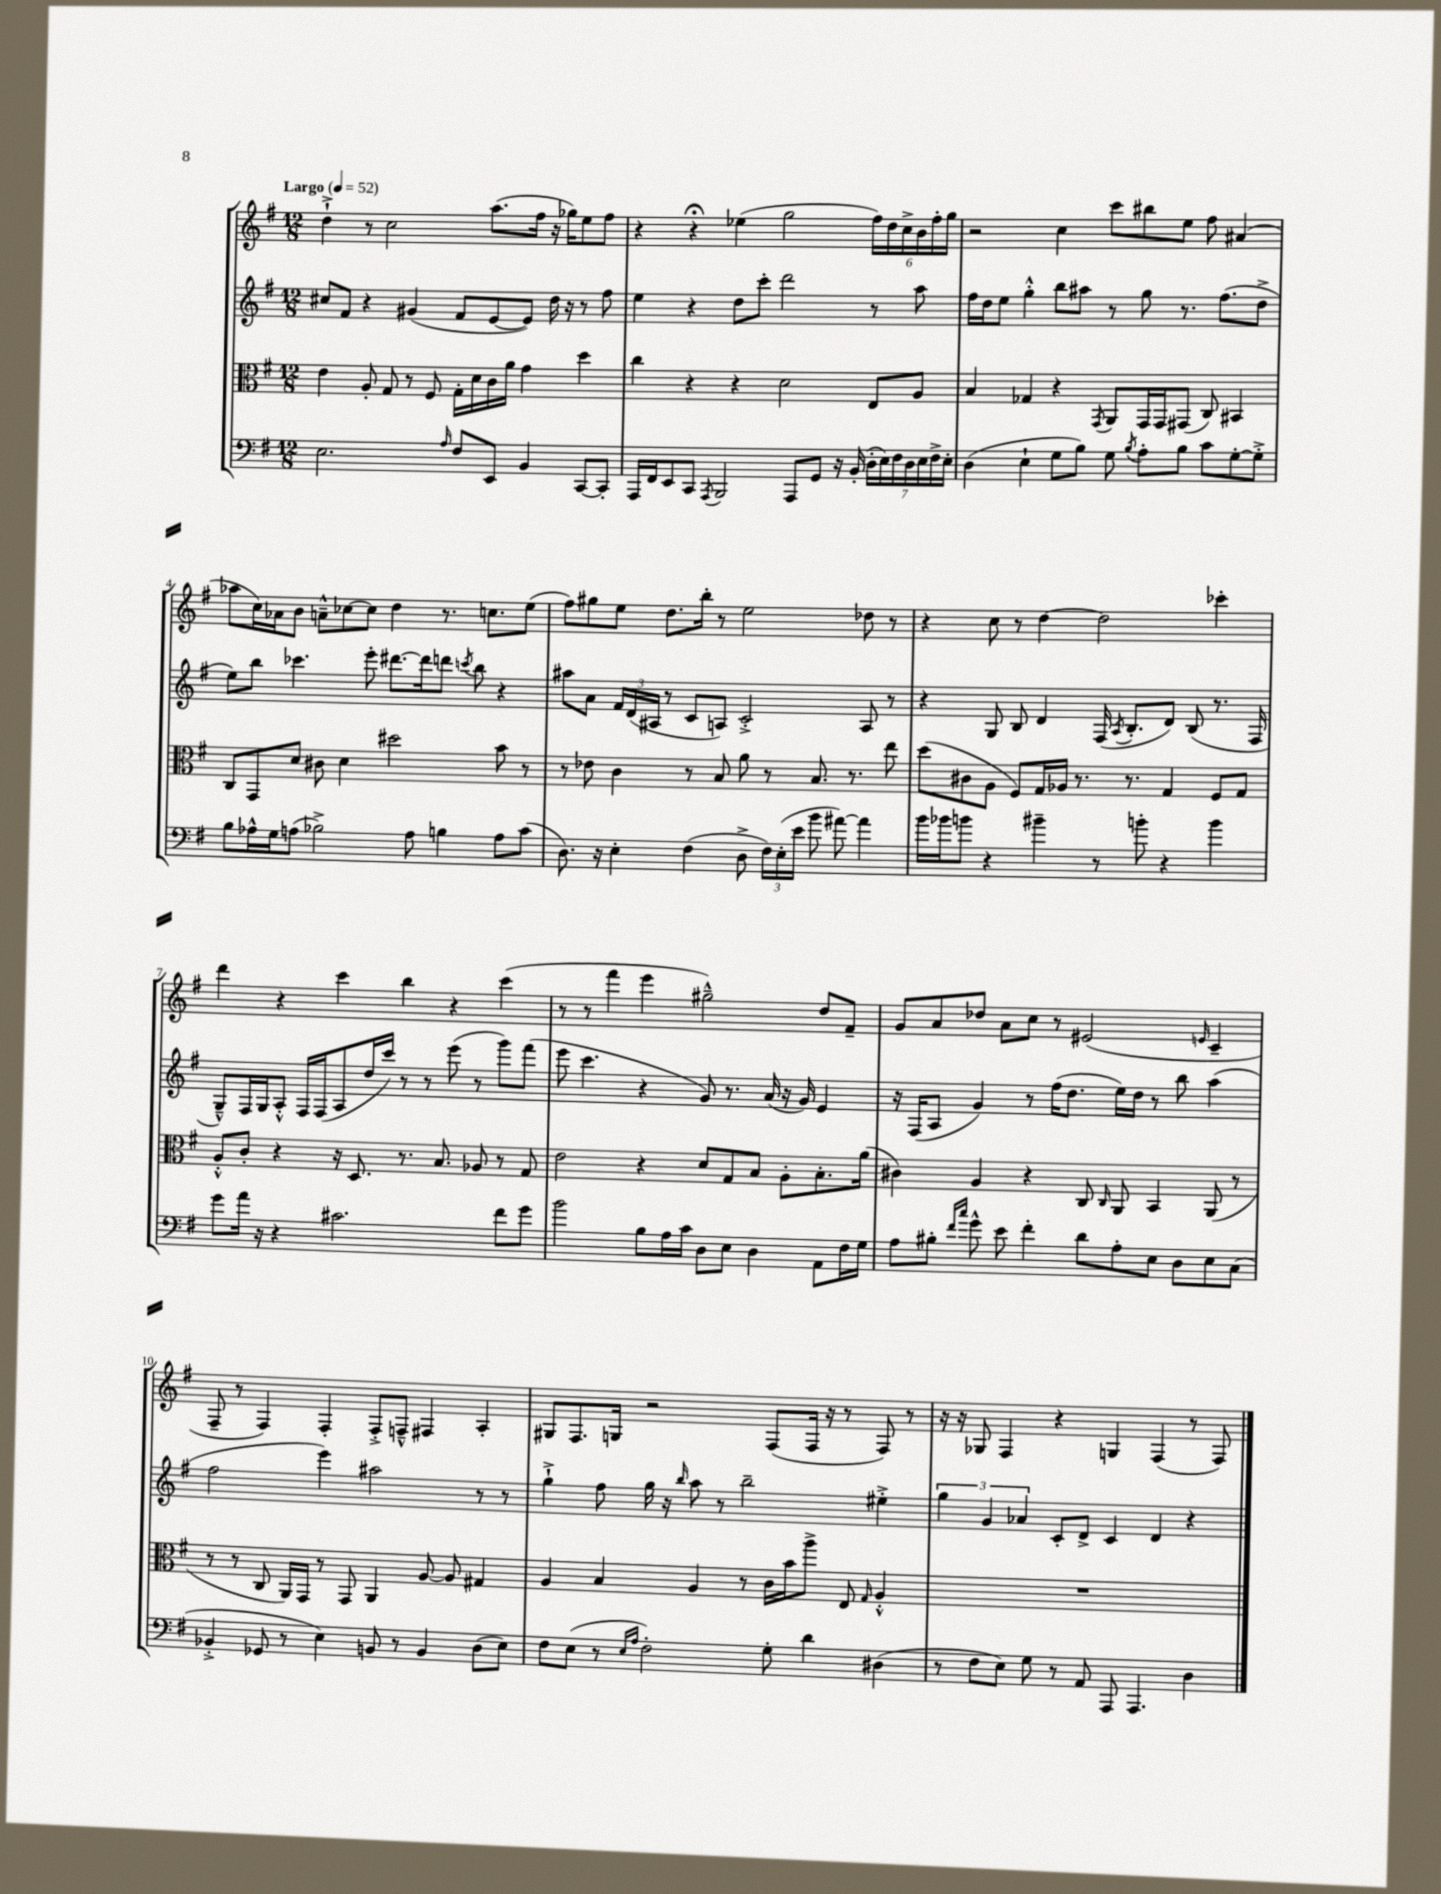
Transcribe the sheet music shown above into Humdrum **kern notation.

**kern	**kern	**kern	**kern
*staff4	*staff3	*staff2	*staff1
*clefF4	*clefC3	*clefG2	*clefG2
*k[f#]	*k[f#]	*k[f#]	*k[f#]
*M12/8	*M12/8	*M12/8	*M12/8
*MM52	*MM52	*MM52	*MM52
2.E	4e	8cc#	4dd`^
.	.	8f#	.
.	8A'	4r	8r
.	8G	.	2cc
.	8r	(4g#	.
.	8F#	.	.
16qqA	.	.	.
8F#	16G'	8f#	.
.	16d	.	.
8EE	16c	[8e	(8.aa
.	16a	.	.
4BB	4g	8e])	.
.	.	.	16ff#
.	.	16dd	16r
.	.	16r	16gg-)
[8CC	4dd	8r	8ee
8CC']	.	8ff#	8ff#
=	=	=	=
16AAA	4cc	4ee	4r
16FF#	.	.	.
8EE	.	.	.
8CC	4r	4r	4r;
8qAAA	.	.	.
2BBB	.	.	.
.	4r	8dd	(4ee-
.	.	8ccc'	.
.	2d	2ddd	2gg
8AAA	.	.	.
8GG	.	.	.
16r	.	.	.
(16BB'	.	.	.
28D'	8E	8r	24ff#)
28E)	.	.	.
.	.	.	24dd
28F#	.	.	.
.	.	.	24cc^
28D	.	.	.
.	8A	8aa	24b
28E	.	.	.
.	.	.	24ff#'
28F#^	.	.	.
.	.	.	24gg
28E'	.	.	.
=	=	=	=
(4D	4B	16ff#	2r
.	.	16dd	.
.	.	8ee	.
4E`	4G-	4gg'^^	.
8G	4r	8bb	4cc
8B)	.	8aa#	.
.	8qGG	.	.
8G	8AA	8r	8ccc
8qB	.	.	.
8A'	16GG	8gg	8bb#
.	16GG	.	.
8B	(8GG#	8.r	8ee
8c	8C)	.	8ff#
.	.	(8.ff#	.
[8G'	4BB#	.	(4a#
8G'^]	.	8dd^	.
=	=	=	=
8B	8C	8ee)	8aa-
16A-^^	8GG	8bb	16cc)
16G	.	.	16a-
(8A	8d	4.ccc-	8b
2B-^)	8c#	.	8a~^^
.	4d	.	[8cc-
.	.	8eee'	8cc-]
.	2dd#	[8.ddd#	4dd
8A	.	.	.
.	.	16ddd#]	.
4B	.	8ddd	8.r
.	.	8qccc	.
.	.	8bb	.
.	.	.	8.cc
8A	8b	4r	.
(8c	8r	.	(8ee
=	=	=	=
8.D)	8r	8aa#	8ff#)
.	8e-	8a	8gg#
16r	.	.	.
4E'	4c	24f#	8ee
.	.	(24d	.
.	.	24A#	.
.	.	8r	8.dd
(4F#	8r	8c	.
.	.	.	16bb'
.	8B	8A)	8r
8D^	8a	2c'^	2ee
24F#)	8r	.	.
(24E'	.	.	.
24e	.	.	.
8b	8.B	.	.
[8a#)	.	.	.
.	8.r	.	.
4a#]	.	8A	8dd-
.	8ee	8r	8r
=	=	=	=
16b	(8dd	4r	4r
16b-	.	.	.
8b	8c#	.	.
4r	8A	8G	8cc
.	8F#)	8B	8r
4b#~	16G	4d	[4dd
.	16A-	.	.
.	8.r	.	.
8r	.	(16F#	2dd]
.	.	8qA	.
.	8.r	8.B'	.
8b'	.	.	.
4r	4G	8d)	.
.	.	(8B	.
4b	8F#	8.r	4ccc-'
.	8G	.	.
.	.	16F#	.
=	=	=	=
8g	8A'^^	8G~^^)	4ddd
16a	8c'	16F#	.
16r	.	16G	.
4r	4r	8A'^^	4r
.	.	16F#	.
.	.	(16F#	.
2.c#	16r	8A	4ccc
.	8.D	.	.
.	.	16dd	.
.	.	16ccc)	.
.	8.r	8r	4bb
.	.	8r	.
.	8.B	.	.
.	.	(8eee	4r
.	8A-	8r	.
8f#	8r	8ggg)	(4ccc
8g	8G	(8fff#	.
=	=	=	=
2b	2e	8eee	8r
.	.	4.ccc	8r
.	.	.	4fff#
8B	4r	4r	4eee
16A	.	.	.
16c	.	.	.
8D	8d	8g)	2gg#~^^)
8E	8G	8.r	.
4D	8B	.	.
.	.	(16a	.
.	8A'	16r	.
.	.	16g)	.
8AA	8.B'	4e	8dd
16F#	.	.	8f#~
16G	(16a	.	.
=	=	=	=
8A	4c#)	16r	8g
.	.	(16F#	.
8B#'	.	8A	8a
16qqf#	.	.	.
16qqcc	.	.	.
8g^^	4A	4g)	8dd-
8e	.	.	8a
4f#'	4r	8r	8cc
.	.	(16ff#	8r
.	.	8.dd	.
8d	8C	.	(2e#
.	16qqC	.	.
8A'	8AA	16ee)	.
.	.	16dd	.
8E	4BB	8r	.
8D	.	8bb	.
.	.	.	16qqe
8E	(8AA	(4aa	4c~
(8C	8r	.	.
=	=	=	=
4BB-'^	8r	2ff#	8F#~
.	8r	.	8r
8GG-	8C	.	4F#)
8r	16AA)	.	.
.	16GG	.	.
4E)	8r	4eee)	4F#'
.	8GG	.	.
8BB	4AA	2aa#	8F#'^
8r	.	.	8F~^^
4BB	[8A	.	4F#
.	8A]	.	.
(8D	4G#	8r	4A'
8E)	.	8r	.
=	=	=	=
8F#	4A	4gg`^	8G#
(8E	.	.	8.F#
8r	4B	8ff#	.
.	.	.	16G
16qqE	.	.	.
16qqA	.	.	.
2F#')	.	16gg	2r
.	.	16r	.
.	.	16qqbb	.
.	4A	8aa	.
.	.	8r	.
.	8r	2bb~	.
8G'	16c	.	(8F#
.	16b	.	.
4d	8aa^	.	16F#
.	.	.	16r
.	8E	.	8r
.	16qqG	.	.
(4D#	4A'^^	4ee#'^	8F#)
.	.	.	8r
=	=	=	=
8r	1.r	6gg	16r
.	.	.	16r
8F#	.	.	8G-
.	.	6g	.
8E)	.	.	4F#
.	.	6a-	.
8G	.	.	.
8r	.	8c'	4r
8AA	.	8d^	.
8AAA	.	4c	4G
4.AAA	.	.	.
.	.	4d	(4F#
4D	.	4r	8r
.	.	.	8F#)
==	==	==	==
*-	*-	*-	*-
